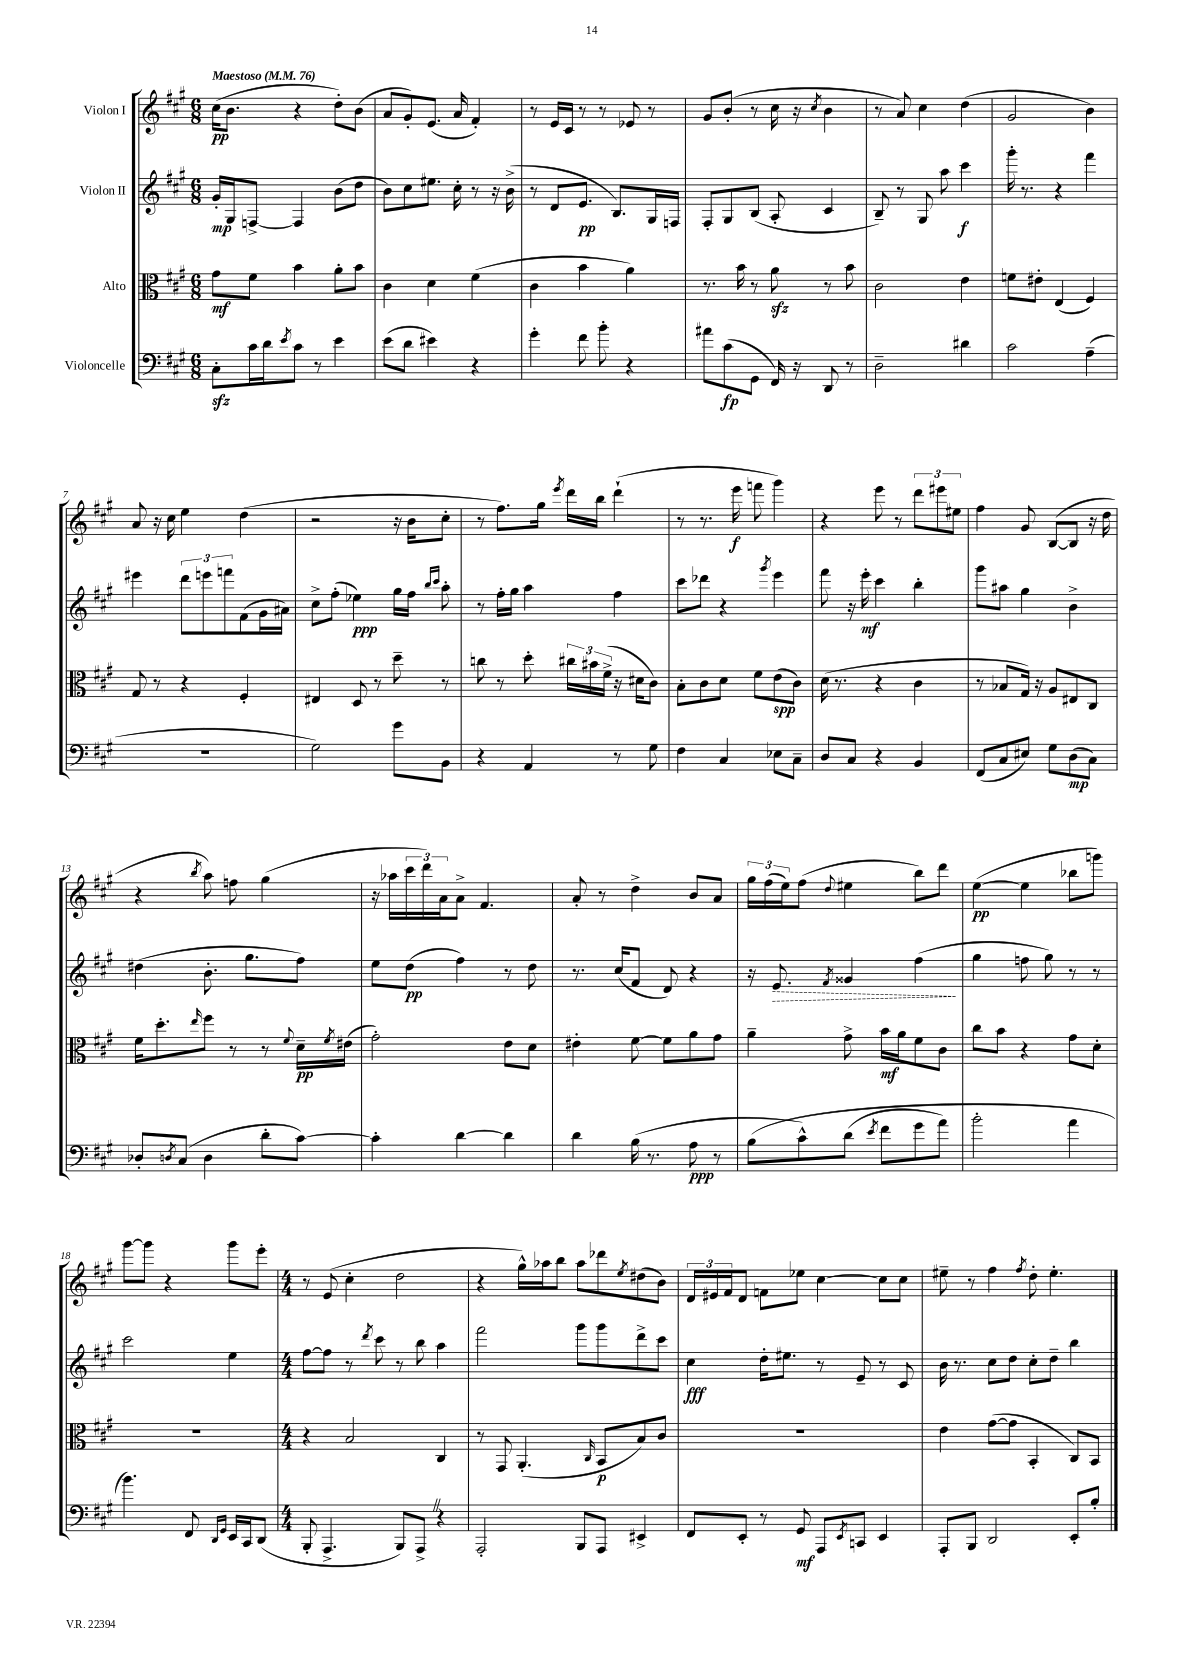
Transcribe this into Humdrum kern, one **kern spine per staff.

**kern	**dynam	**kern	**dynam	**kern	**dynam	**kern	**dynam
*part4	*part4	*part3	*part3	*part2	*part2	*part1	*part1
*staff4	*staff4	*staff3	*staff3	*staff2	*staff2	*staff1	*staff1
*I"Violoncelle	*	*I"Alto	*	*I"Violon II	*	*I"Violon I	*
*clefF4	*	*clefC3	*	*clefG2	*	*clefG2	*
*k[f#c#g#]	*	*k[f#c#g#]	*	*k[f#c#g#]	*	*k[f#c#g#]	*
*M6/8	*	*M6/8	*	*M6/8	*	*M6/8	*
*MM76	*	*MM76	*	*MM76	*	*MM76	*
=1	=1	=1	=1	=1	=1	=1	=1
!	!	!	!	!	!	!LO:TX:a:B:t=Maestoso	!
8C#zz'\L	.	8g#\L	mf	16g#'/LL	mp	(16cc#\KL	pp
.	.	.	.	16G#/J	.	8.b\J	.
16c#\L	.	8f#\J	.	[8Fn^/J	.	.	.
16d\J	.	.	.	.	.	.	.
8qe/	.	.	.	.	.	.	.
8c#\J	.	4b\	.	4F/]	.	4r	.
8r	.	.	.	.	.	.	.
4e\	.	8a'\L	.	(8b\L	.	8dd'\L)	.
.	.	8b\J	.	8dd\J	.	(8b\J	.
=2	=2	=2	=2	=2	=2	=2	=2
(8e\L	.	4c#\	.	8b\L)	.	8a/L	.
8d\J	.	.	.	8cc#\	.	8g#'/)	.
4e#X\)	.	4d\	.	8.ee#X\J	.	(8.e/J	.
.	.	.	.	16cc#'\	.	16a/	.
4r	.	(4f#\	.	8r	.	4f#'/)	.
.	.	.	.	16r	.	.	.
.	.	.	.	(16b^\	.	.	.
=3	=3	=3	=3	=3	=3	=3	=3
4g#'\	.	4c#\	.	8r	.	8r	.
.	.	.	.	8d/L	.	16e/LL	.
.	.	.	.	.	.	16c#/JJ	.
8f#\	.	4b\	.	8.e/J	pp	8r	.
8b'\	.	.	.	.	.	8r	.
.	.	.	.	8.B/L)	.	.	.
4r	.	4a\)	.	.	.	8e-X/	.
.	.	.	.	16G#/L	.	8r	.
.	.	.	.	16Fn/JJ	.	.	.
=4	=4	=4	=4	=4	=4	=4	=4
8a#X\L	.	8.r	.	8F#'/L	.	8g#/L	.
(8c#\	fp	.	.	8G#/	.	(8b'/J	.
.	.	16b\	.	.	.	.	.
8GG#\J	.	8r	.	(8B/J	.	8r	.
16FF#/)	.	8azz\	.	8A'/	.	16cc#\	.
16r	.	.	.	.	.	16r	.
.	.	.	.	.	.	8qcc#/	.
8DD/	.	8r	.	4c#/	.	4b\	.
8r	.	8b\	.	.	.	.	.
=5	=5	=5	=5	=5	=5	=5	=5
2D~\	.	2c#\	.	8B~/)	.	8r	.
.	.	.	.	8r	.	8a/)	.
.	.	.	.	8G#/	.	4cc#\	.
.	.	.	.	8aa\	.	.	.
4d#X\	.	4e\	.	4ccc#\	f	(4dd\	.
=6	=6	=6	=6	=6	=6	=6	=6
2c#\	.	8fn\L	.	16ggg#'\	.	2g#/	.
.	.	.	.	8.r	.	.	.
.	.	8e#X'\J	.	.	.	.	.
.	.	(4E/	.	4r	.	.	.
(4A~\	.	4F#/)	.	4fff#\	.	4b\)	.
!!LO:LB:g=z
=7	=7	=7	=7	=7	=7	=7	=7
2.r	.	8G#/	.	4eee#X\	.	8a/	.
.	.	8r	.	.	.	16r	.
.	.	.	.	.	.	16cc#\	.
.	.	4r	.	12ddd\L	.	4ee\	.
.	.	.	.	12eeen\	.	.	.
.	.	.	.	12fffn\	.	.	.
.	.	4F#'/	.	(8f#\	.	(4dd\	.
.	.	.	.	16g#\L	.	.	.
.	.	.	.	16a#X\JJ)	.	.	.
=8	=8	=8	=8	=8	=8	=8	=8
2G#\)	.	4E#X/	.	8cc#^\L	.	2r	.
.	.	.	.	(8ff#'\J	.	.	.
.	.	8D/	.	4ee-X\)	ppp	.	.
.	.	8r	.	.	.	.	.
8g#\L	.	8dd~\	.	16gg#\LL	.	16r	.
.	.	.	.	16ff#\JJ	.	16b\KL	.
.	.	.	.	16qqbb/LL	.	.	.
.	.	.	.	16qqccc#/JJ	.	.	.
8BB\J	.	8r	.	8aa'\	.	8cc#'\J	.
=9	=9	=9	=9	=9	=9	=9	=9
4r	.	8ccn\	.	8r	.	8r	.
.	.	8r	.	16ff#'\LL	.	8.ff#\L)	.
.	.	.	.	16gg#\JJ	.	.	.
4AA/	.	8dd'\	.	4aa\	.	.	.
.	.	.	.	.	.	16gg#\Jk	.
.	.	.	.	.	.	8qeee/	.
.	.	24cc#X\LL	.	.	.	16ddd\LL	.
.	.	24b#X\	.	.	.	.	.
.	.	.	.	.	.	16bb\JJ	.
.	.	(24f#^\JJ	.	.	.	.	.
8r	.	16r	.	4ff#\	.	(4ddd`\	.
.	.	16d#X\KL	.	.	.	.	.
8G#\	.	8c#\J)	.	.	.	.	.
=10	=10	=10	=10	=10	=10	=10	=10
4F#\	.	8B'\L	.	8ccc#\L	.	8r	.
.	.	8c#\	.	8ddd-X\J	.	8.r	.
4C#/	.	8d\J	.	4r	.	.	.
.	.	.	.	.	.	16eee\	f
.	.	8f#\L	.	.	.	8fffn\	.
.	.	.	.	8qggg#/	.	.	.
8E-X\L	.	(8e\	spp	4eee\	.	4ggg#\)	.
8C#~\J	.	8c#\J)	.	.	.	.	.
=11	=11	=11	=11	=11	=11	=11	=11
8D/L	.	(16d\	.	8fff#\	.	4r	.
.	.	8.r	.	.	.	.	.
8C#/J	.	.	.	16r	.	.	.
.	.	.	.	16eee'\	mf	.	.
4r	.	4r	.	4ccc#\	.	8eee\	.
.	.	.	.	.	.	8r	.
4BB/	.	4c#\	.	4bb'\	.	12ddd\L	.
.	.	.	.	.	.	12eee#X\	.
.	.	.	.	.	.	12ee#X\J	.
=12	=12	=12	=12	=12	=12	=12	=12
(8FF#/L	.	8r	.	8ggg#\L	.	4ff#\	.
8C#/	.	8B-X/L	.	8aa#X\J	.	.	.
8E#X/J)	.	16G#/Jk)	.	4gg#\	.	8g#/	.
.	.	16r	.	.	.	.	.
8G#\L	.	8A/L	.	.	.	([8B/L	.
(8D\	mp	8E#X/	.	4b^\	.	8B/J]	.
8C#\J)	.	8C#/J	.	.	.	16r	.
.	.	.	.	.	.	16dd\	.
!!LO:LB:g=z
=13	=13	=13	=13	=13	=13	=13	=13
8D-X'/L	.	16f#\KL	.	(4dd#X\	.	4r	.
.	.	8.dd'\	.	.	.	.	.
8qDn/	.	.	.	.	.	.	.
(8C#/J	.	.	.	.	.	.	.
.	.	16qqee/	.	.	.	8qbb/	.
4D\	.	8ff#\J	.	8.b'\	.	8aa\)	.
.	.	8r	.	.	.	8ffn\	.
.	.	.	.	8.gg#\L	.	.	.
8d'\L	.	8r	.	.	.	(4gg#\	.
.	.	8qqf#/	.	.	.	.	.
[8c#\J)	.	16d~\LL	pp	8ff#\J)	.	.	.
.	.	8qf#/	.	.	.	.	.
.	.	(16e#X\JJ	.	.	.	.	.
=14	=14	=14	=14	=14	=14	=14	=14
4c#'\]	.	2g#'\)	.	8ee\L	.	16r	.
.	.	.	.	.	.	16aa-X\LL	.
.	.	.	.	(8dd\J	pp	24ccc#\	.
.	.	.	.	.	.	24ddd\)	.
.	.	.	.	.	.	24a\J	.
[4d\	.	.	.	4ff#\)	.	8a^\J	.
.	.	.	.	.	.	4.f#/	.
4d\]	.	8e\L	.	8r	.	.	.
.	.	8d\J	.	8dd\	.	.	.
=15	=15	=15	=15	=15	=15	=15	=15
4d\	.	4e#X'\	.	8.r	.	8a'/	.
.	.	.	.	.	.	8r	.
.	.	.	.	(16cc#/KL	.	.	.
(16B\	.	[8f#\	.	8f#/J	.	4dd^\	.
8.r	.	.	.	.	.	.	.
.	.	8f#\L]	.	8d/)	.	.	.
8A\	ppp	8a\	.	4r	.	8b/L	.
8r	.	8g#\J	.	.	.	8a/J	.
=16	=16	=16	=16	=16	=16	=16	=16
(8B\L	.	4a~\	.	16r	.	24gg#\LL	.
.	.	.	.	.	.	(24ff#\	.
!	!	!	!	!	!LO:HP:b	!	!
.	.	.	.	8.e/	>	.	.
.	.	.	.	.	.	24ee\J)	.
8c#^^\)	.	.	.	.	.	(8ff#\J	.
.	.	.	.	8qf#/	.	8qqdd/	.
(8d\J	.	8g#^\	.	4g##X/	.	4ee#X\	.
8qe/	.	.	.	.	.	.	.
8f#\L	.	16b\LL	mf	.	.	.	.
.	.	16a\J	.	.	.	.	.
8g#\	.	8f#\	.	(4ff#\	.	8bb\L)	.
8a\J)	.	8c#\J	.	.	.	8ddd\J	.
.	.	.	.	.	]	.	.
=17	=17	=17	=17	=17	=17	=17	=17
2b'\	.	8cc#\L	.	4gg#\	.	([4ee\	pp
.	.	8b\J	.	.	.	.	.
.	.	4r	.	8ffn\	.	4ee\]	.
.	.	.	.	8gg#\)	.	.	.
4a\	.	8g#\L	.	8r	.	8bb-X\L	.
.	.	8d'\J	.	8r	.	8gggn\J)	.
!!LO:LB:g=z
=18	=18	=18	=18	=18	=18	=18	=18
4.b\)	.	2.r	.	2ccc#\	.	[8ggg#\L	.
.	.	.	.	.	.	8ggg#\J]	.
.	.	.	.	.	.	4r	.
8FF#/	.	.	.	.	.	.	.
16qqDD/LL	.	.	.	.	.	.	.
16qqGG#/JJ	.	.	.	.	.	.	.
16EE/LL	.	.	.	4ee\	.	8ggg#\L	.
16CC#/J	.	.	.	.	.	.	.
(8DD/J	.	.	.	.	.	8eee'\J	.
=19	=19	=19	=19	=19	=19	=19	=19
*M4/4	*	*M4/4	*	*M4/4	*	*M4/4	*
8BBB'/	.	4r	.	[8ff#\L	.	8r	.
4.AAA^/	.	.	.	8ff#\J]	.	(8e/	.
.	.	2B/	.	8r	.	4cc#'\	.
.	.	.	.	8qddd/	.	.	.
.	.	.	.	8ccc#\	.	.	.
8BBB/L)	.	.	.	8r	.	2dd\	.
8AAA^Z/J	.	.	.	8bb\	.	.	.
4r	.	4C#/	.	4aa\	.	.	.
=20	=20	=20	=20	=20	=20	=20	=20
2AAA'/	.	8r	.	2fff#\	.	4r	.
.	.	8GG#/	.	.	.	.	.
.	.	(4.AA'/	.	.	.	16gg#^^\LL)	.
.	.	.	.	.	.	16aa-X\J	.
.	.	.	.	.	.	8bb\J	.
8BBB/L	.	.	.	8ggg#\L	.	8aa-\L	.
.	.	16qqC#/	.	.	.	.	.
8AAA/J	.	8BB/L	p	8ggg#\	.	8ddd-X\	.
.	.	.	.	.	.	8qee/	.
4EE#X^/	.	8B/)	.	8ddd^\	.	(8dd#X\	.
.	.	8c#/J	.	8ccc#\J	.	8b\J)	.
=21	=21	=21	=21	=21	=21	=21	=21
8FF#/L	.	1r	.	4cc#\	fff	24d/LL	.
.	.	.	.	.	.	24e#X/	.
.	.	.	.	.	.	24f#/J	.
8EE'/J	.	.	.	.	.	8d/J	.
8r	.	.	.	16dd'\KL	.	8fn\L	.
.	.	.	.	8.ee#X\J	.	.	.
8GG#/	mf	.	.	.	.	8ee-X\J	.
8AAA/L	.	.	.	8r	.	[4cc#\	.
8qEE/	.	.	.	.	.	.	.
8CCn/J	.	.	.	8e~/	.	.	.
4EE/	.	.	.	8r	.	8cc#\L]	.
.	.	.	.	8c#/	.	8cc#\J	.
=22	=22	=22	=22	=22	=22	=22	=22
8AAA'/L	.	4e\	.	16b\	.	8ee#X~\	.
.	.	.	.	8.r	.	.	.
8BBB/J	.	.	.	.	.	8r	.
2DD/	.	([8g#\L	.	8cc#\L	.	4ff#\	.
.	.	8g#\J]	.	8dd\J	.	.	.
.	.	.	.	.	.	8qff#/	.
.	.	4BB'/	.	8cc#'\L	.	8dd'\	.
.	.	.	.	8dd~\J	.	4.ee#'\	.
8EE'/L	.	8C#/L)	.	4bb\	.	.	.
8B'/J	.	8BB/J	.	.	.	.	.
==	==	==	==	==	==	==	==
*-	*-	*-	*-	*-	*-	*-	*-
